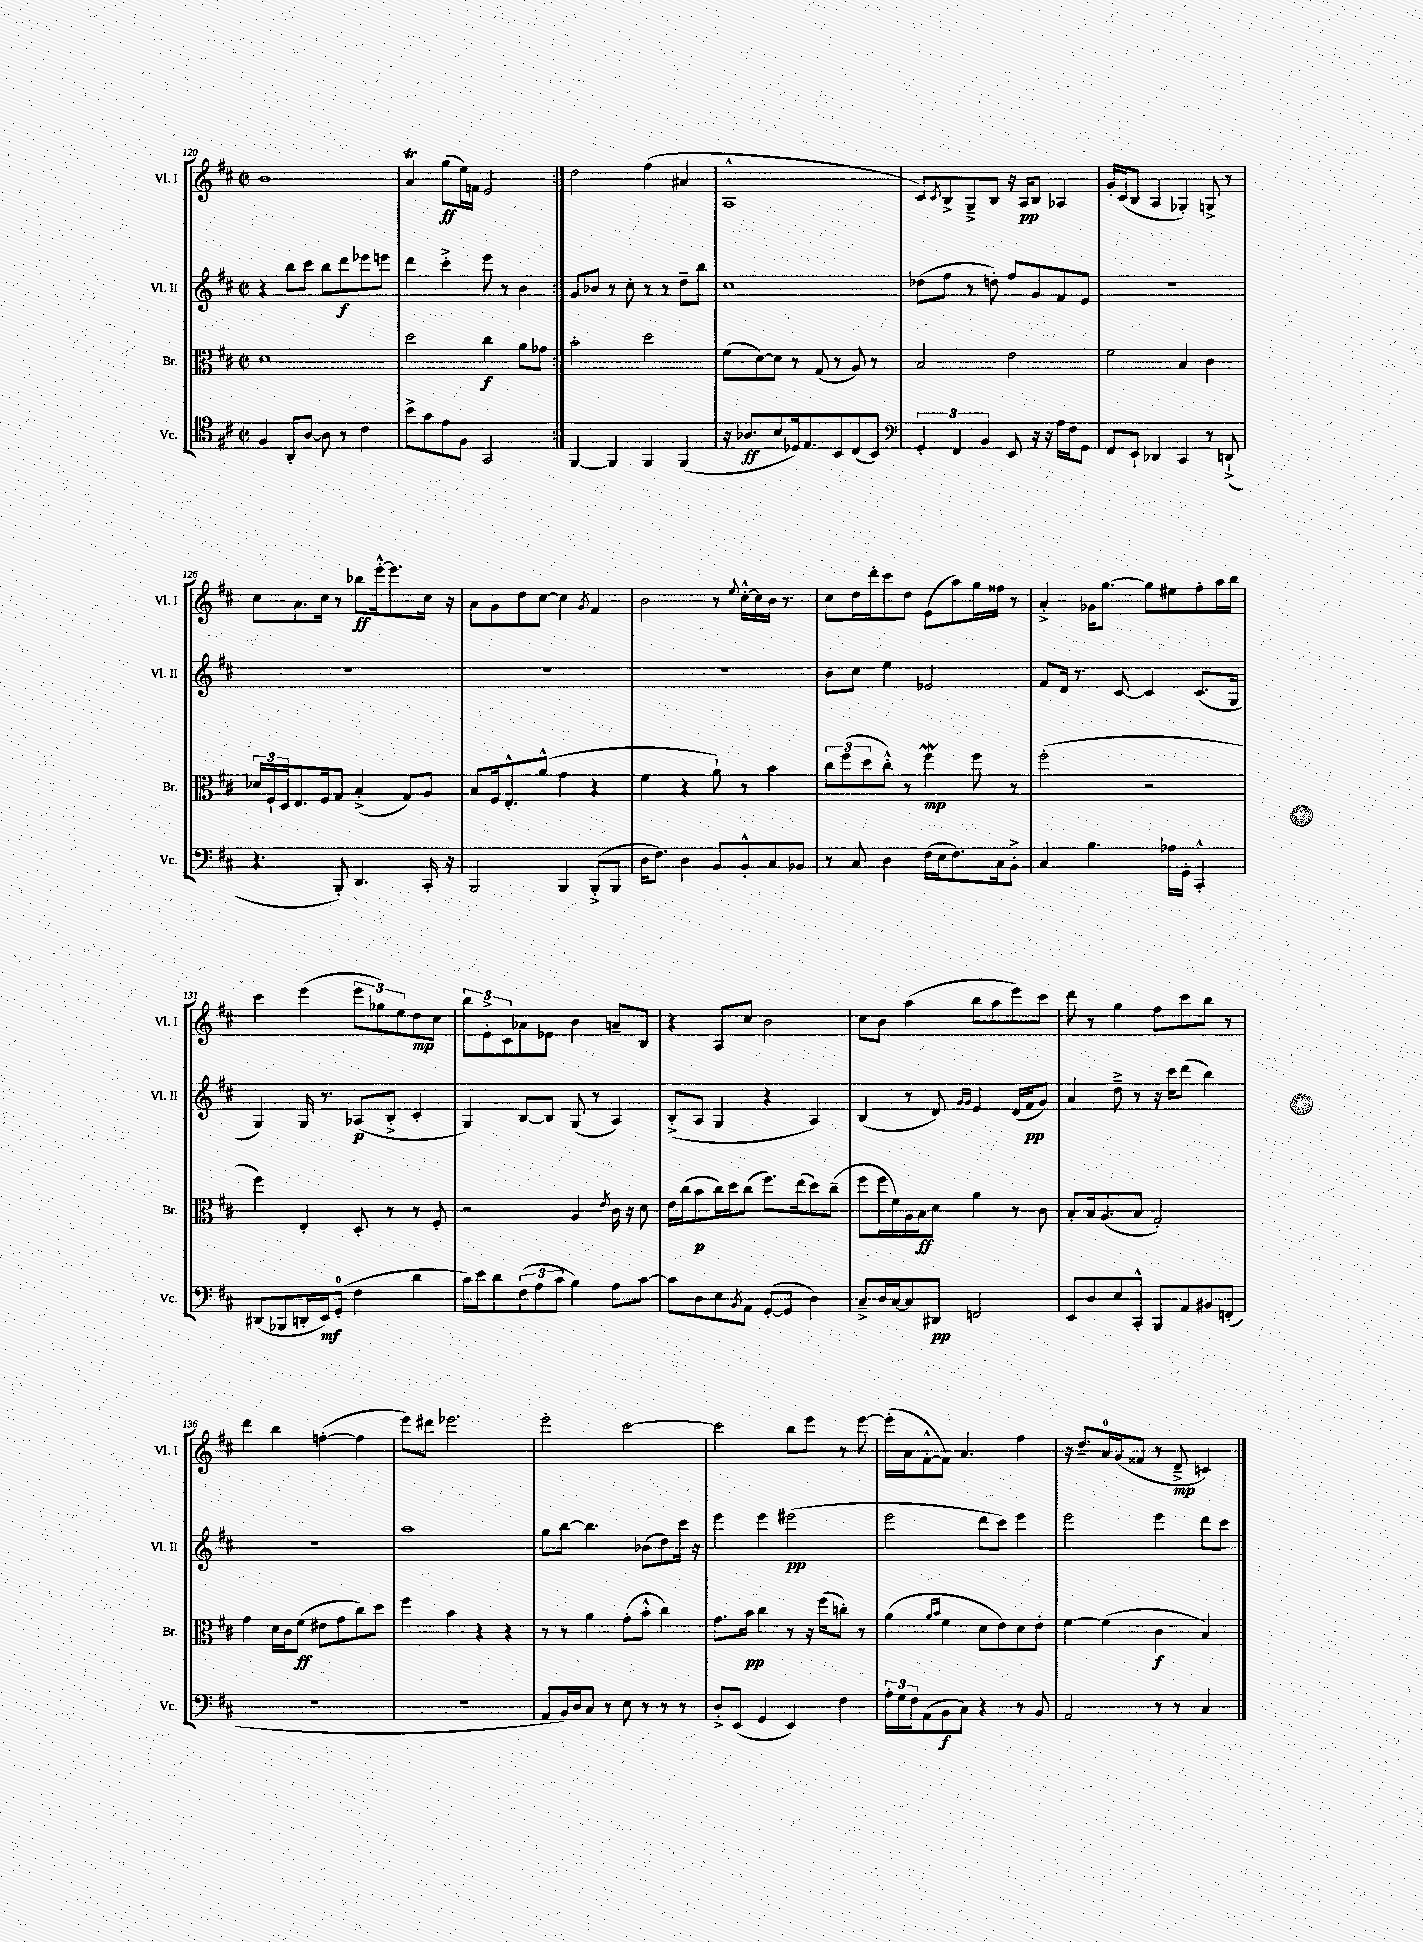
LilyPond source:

<<
\new StaffGroup <<
\new Staff = "s0" \with { instrumentName = "Vl. I" shortInstrumentName = "Vl. I" } {
    \clef treble \key d \major \defaultTimeSignature \time 2/2
    \repeat volta 2 { b'1 |
    a'4\trill g''8\ff( e''16) f'16 e'2 | }
    d''2 fis''4( ais'4 |
    a1-^ |
    cis'8) \acciaccatura { cis'8 } b8-> g8---> b8 r16 a16\pp b8 aes4 |
    g'16-. cis'16( b8 a4 ges4-.) g8-> r8 |
    cis''8 a'8. cis''16 r8 bes''8\ff e'''16~-.-^ e'''8. cis''16 r16 |
    a'8 g'8 d''8 cis''8~ cis''4 \acciaccatura { g'8 } fis'4 |
    b'2 r8 \appoggiatura { e''8 } cis''16~-.-^ cis''16 b'16 r8. |
    cis''8 d''16 d'''16-. cis'''8 d''8 e'8( a''8) g''16 fisis''16 r8 |
    a'4-.-> ges'16 g''8.~ g''8 eis''8 fis''8-. a''16 b''16 |
    cis'''4 e'''4( \tuplet 3/2 { e'''8 ges''8) e''8 } d''8\mp cis''8 |
    \tuplet 3/2 { b''8 e'8-.-> cis'8 } aes'8 ees'8 b'4 a'8-- b8 |
    r4 a8 cis''8 b'2 |
    cis''8 b'8 a''4( b''8 a''8 e'''8) cis'''8 |
    d'''8 r8 g''4 fis''8 cis'''8 b''8 r8 |
    d'''4 b''4 f''4~-.( f''4 |
    e'''8) dis'''8 ees'''2. |
    e'''2-. cis'''2~ |
    cis'''2 b''8 e'''8 r8 e'''8~ |
    e'''16-.( a'16 fis'8~-.-^ fis'8) a'4. fis''4 |
    r16 d''8.-- a'16-0 g'16( fisis'8 r8 d'8--->\mp c'4) \bar "|." |
}
\new Staff = "s1" \with { instrumentName = "Vl. II" shortInstrumentName = "Vl. II" } {
    \clef treble \key d \major \defaultTimeSignature \time 2/2
    \repeat volta 2 { r4 b''8 cis'''8 b''8 d'''8\f ees'''8 e'''8 |
    d'''4 cis'''4-.-> e'''8 r8 b'4 | }
    g'8 bes'8 r8 cis''8-. r8 r8 d''8-- b''8 |
    cis''1 |
    des''8( fis''8 r8 d''8-.) fis''8 g'8 fis'8 e'8 |
    R1 |
    R1 |
    R1 |
    R1 |
    b'8 cis''8 e''4 ees'2 |
    fis'8 d'16 r8. cis'8~ cis'4 cis'8.( g16 |
    g4) g16 r8. aes8\p( b8-.-> cis'4-. |
    g4) b8~ b8 g8( r8 a4) |
    b8-.->( a8 g4 r4 a4) |
    b4( r8 d'8) \grace { g'16 g'16 } e'4 d'16( fis'16\pp g'8) |
    a'4 d''8---> r8 r16 cis'''16 d'''8( b''4) |
    r1 |
    a''1 |
    g''8 b''8~ b''4. bes'8( d''8) cis'''16 r16 |
    e'''4 e'''4 eis'''2\pp( |
    e'''2 d'''8 cis'''8) e'''4 |
    e'''2 e'''4 d'''8 cis'''8 \bar "|." |
}
\new Staff = "s2" \with { instrumentName = "Br." shortInstrumentName = "Br." } {
    \clef alto \key d \major \defaultTimeSignature \time 2/2
    \repeat volta 2 { d'1 |
    d''2 cis''4\f a'8 ges'8 | }
    b'2-. d''2 |
    fis'8( d'8~) d'8 r8 g8( r8 a8) r8 |
    b2 e'2 |
    fis'2 b4 cis'4 |
    \tuplet 3/2 { des'16 fis16-! d16 } e8. fis16 g8 b4-.->( g8) a8 |
    b8 fis16 e8.-.-^ a'8-^( g'4 r4 |
    fis'4 r4 a'8-!) r8 b'4 |
    \tuplet 3/2 { cis''8 fis''8( d''8 } cis''8-.-^) r8 fis''4\mordent\mp fis''8 r8 |
    fis''2-.( r2 |
    fis''4) e4-. d8-. r8 r8 fis8-. |
    r2 a4 \acciaccatura { e'8 } cis'16 r16 d'8 |
    e'16 cis''16( b'8\p cis''16) d''16 cis''8( fis''8.) e''16( d''8) cis''8--( |
    fis''8 fis''16 fis'16) a16 b16\ff d'8 a'4 r8 cis'8 |
    b8-. b16 a8.( b8 g2-.) |
    g'4 d'16 cis'16 fis'8\ff( eis'8 g'8 cis''8) d''8 |
    fis''4 b'4 r4 r4 |
    r8 r8 a'4 g'8-.( b'8-.-^ cis''4) |
    g'8. b'16\pp cis''4 r8 r16 fis''16( c''8-.) r8 |
    a'4( \grace { a'16 b'16 } fis'4 d'8 e'8) d'8 e'8-. |
    fis'4~ fis'4( cis'4\f b4) \bar "|." |
}
\new Staff = "s3" \with { instrumentName = "Vc." shortInstrumentName = "Vc." } {
    \clef tenor \key d \major \defaultTimeSignature \time 2/2
    \repeat volta 2 { fis4 a,8-. a8~ a8 r8 cis'4 |
    b'8-> g'8 e'8 fis8 g,2 | }
    fis,4~ fis,4 fis,4 fis,4( |
    r16 aes8.\ff b8 des16) e8. b,8 cis8( b,8) |
    \clef bass \tuplet 3/2 { g,4-. fis,4 b,4 } e,8 r16 r16 a16 fis16 g,8 |
    fis,8 e,8-! des,4 cis,4 r8 d,8-!->( |
    r4. b,,8-.) d,4. cis,16-. r16 |
    b,,2 b,,4 b,,8-.->( b,,8 |
    d16 fis8.) d4 b,8 b,8-.-^ cis8 bes,8 |
    r8 cis8 d4 fis16( e16 fis8.) cis16 b,8-.-> |
    cis4 b4. aes16 g,16-. cis,4-.-^ |
    dis,8( bes,,8 d,16-. e,16\mf) g,8-0-.( fis4 d'4 |
    cis'16) e'16 d'8 \tuplet 3/2 { fis8( a8 cis'8 } b4) a8 cis'8~ |
    cis'8 d8 e8 \acciaccatura { b,8 } a,8 g,8~-.( g,8 d4) |
    cis8---> d16 cis16~ cis8 dis,8\pp f,2 |
    e,8 d8 e8 cis,8-.-^ b,,8 a,8 bis,8 f,8-.( |
    r1 |
    r1 |
    a,8 b,16) d16 cis8 r8 e8 r8 r8 r8 |
    d8-.-> e,8( g,4 e,4) fis4 |
    \tuplet 3/2 { a16-. g16 fis16 } a,8( b,8\f cis8) r4 r8 b,8 |
    a,2 r8 r8 cis4 \bar "|." |
}
>>
>>
\layout { \context { \Score currentBarNumber = #120 } }
